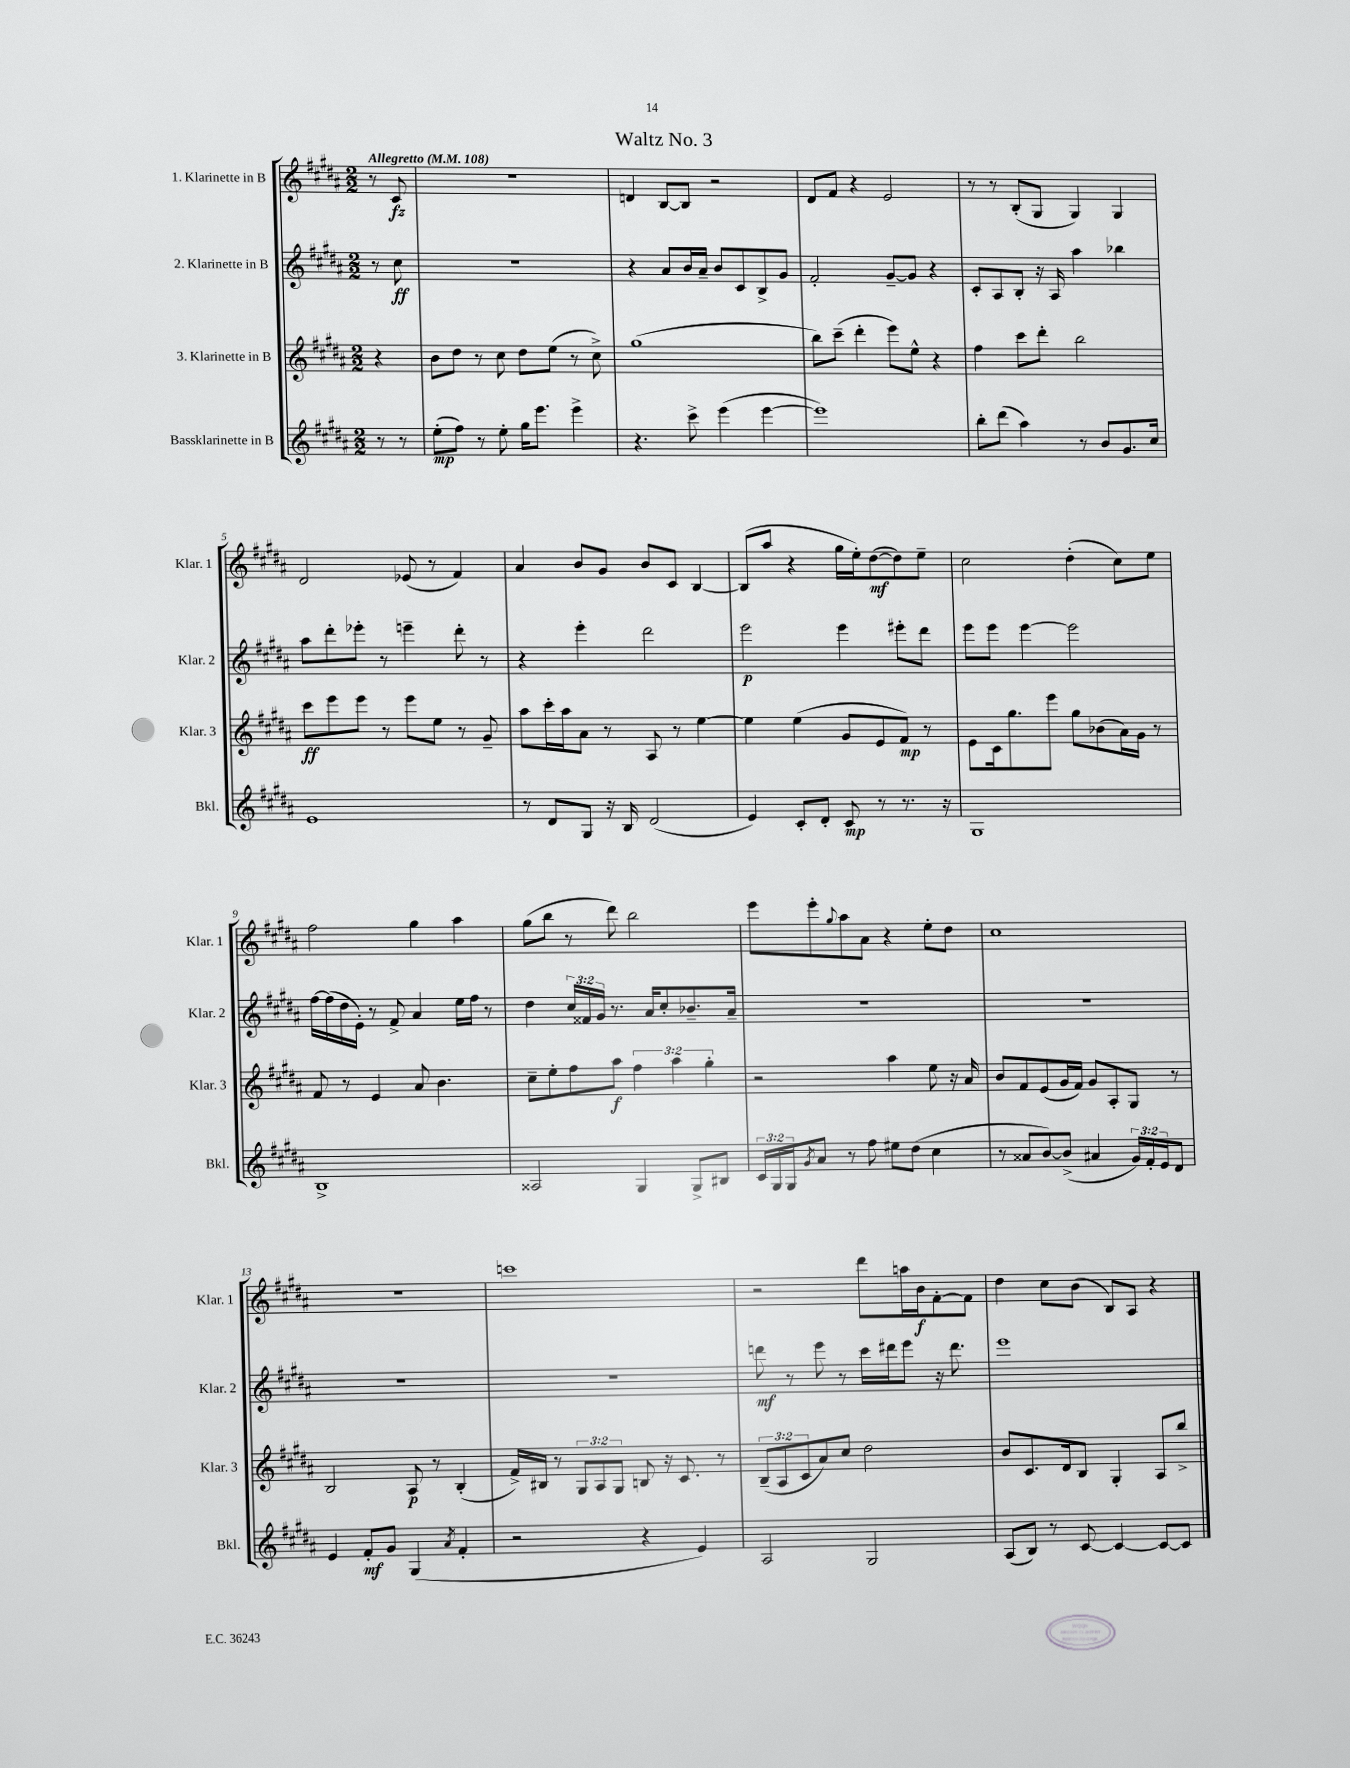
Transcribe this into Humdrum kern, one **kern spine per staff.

**kern	**dynam	**kern	**dynam	**kern	**dynam	**kern	**dynam
*part4	*part4	*part3	*part3	*part2	*part2	*part1	*part1
*staff4	*staff4	*staff3	*staff3	*staff2	*staff2	*staff1	*staff1
*I"Bassklarinette in B	*	*I"3. Klarinette in B	*	*I"2. Klarinette in B	*	*I"1. Klarinette in B	*
*I'Bkl.	*	*I'Klar. 3	*	*I'Klar. 2	*	*I'Klar. 1	*
*clefG2	*	*clefG2	*	*clefG2	*	*clefG2	*
*k[f#c#g#d#a#]	*	*k[f#c#g#d#a#]	*	*k[f#c#g#d#a#]	*	*k[f#c#g#d#a#]	*
*M2/2	*	*M2/2	*	*M2/2	*	*M2/2	*
*MM108	*	*MM108	*	*MM108	*	*MM108	*
=	=	=	=	=	=	=	=
!	!	!	!	!	!	!LO:TX:a:B:t=Allegretto	!
8r	.	4r	.	8r	.	8r	.
8r	.	.	.	8cc#\	ff	8c#/	fz
=1	=1	=1	=1	=1	=1	=1	=1
(8ee'\L	mp	8b\L	.	1r	.	1r	.
8ff#\J)	.	8dd#\J	.	.	.	.	.
8r	.	8r	.	.	.	.	.
8ee'\	.	8cc#\	.	.	.	.	.
16gg#\KL	.	8dd#\L	.	.	.	.	.
8.eee\J	.	.	.	.	.	.	.
.	.	(8ee\J	.	.	.	.	.
4eee^\	.	8r	.	.	.	.	.
.	.	8cc#^\)	.	.	.	.	.
=2	=2	=2	=2	=2	=2	=2	=2
4.r	.	(1gg#	.	4r	.	4dn/	.
.	.	.	.	8a#/L	.	[8B/L	.
8ccc#^\	.	.	.	16b/L	.	8B/J]	.
.	.	.	.	16a#~/JJ	.	.	.
(4eee\	.	.	.	8b/L	.	2r	.
.	.	.	.	8c#/	.	.	.
[4eee\	.	.	.	8B^/	.	.	.
.	.	.	.	8g#/J	.	.	.
=3	=3	=3	=3	=3	=3	=3	=3
1eee])	.	8bb\L)	.	2f#'/	.	8d#/L	.
.	.	(8ccc#~\J	.	.	.	8f#/J	.
.	.	4ddd#'\	.	.	.	4r	.
.	.	8eee\L)	.	[8g#~/L	.	2e/	.
.	.	8ee^^\J	.	8g#/J]	.	.	.
.	.	4r	.	4r	.	.	.
=4	=4	=4	=4	=4	=4	=4	=4
8bb'\L	.	4ff#\	.	8c#'/L	.	8r	.
(8ddd#\J	.	.	.	8A#/	.	8r	.
4aa#\)	.	8ccc#\L	.	8B'/J	.	(8B'/L	.
.	.	8ddd#'\J	.	16r	.	8G#/J	.
.	.	.	.	16A#/	.	.	.
8r	.	2bb\	.	4aa#\	.	4G#/)	.
8b/L	.	.	.	.	.	.	.
8.g#/	.	.	.	4bb-X\	.	4G#/	.
16cc#/Jk	.	.	.	.	.	.	.
!!LO:LB:g=z
=5	=5	=5	=5	=5	=5	=5	=5
1e	.	8ccc#\L	ff	8aa#\L	.	2d#/	.
.	.	8eee\	.	8ddd#'\	.	.	.
.	.	8eee\J	.	8eee-X'\J	.	.	.
.	.	8r	.	8r	.	.	.
.	.	8eee\L	.	4eeen~\	.	(8e-X/	.
.	.	8ee\J	.	.	.	8r	.
.	.	8r	.	8ddd#'\	.	4f#/)	.
.	.	8g#~/	.	8r	.	.	.
=6	=6	=6	=6	=6	=6	=6	=6
8r	.	8aa#\L	.	4r	.	4a#/	.
8d#/L	.	16ccc#'\L	.	.	.	.	.
.	.	16aa#\J	.	.	.	.	.
8G#/J	.	8a#\J	.	4eee'\	.	8b/L	.
16r	.	8r	.	.	.	8g#/J	.
16B/	.	.	.	.	.	.	.
(2d#/	.	8A#/	.	2ddd#\	.	8b/L	.
.	.	8r	.	.	.	8c#/J	.
.	.	[4ee\	.	.	.	[4B/	.
=7	=7	=7	=7	=7	=7	=7	=7
4e/)	.	4ee\]	.	2eee\	p	(8B/L]	.
.	.	.	.	.	.	8aa#/J	.
8c#'/L	.	(4ee\	.	.	.	4r	.
8d#'/J	.	.	.	.	.	.	.
8c#/	mp	8g#/L	.	4eee\	.	16gg#\LL	.
.	.	.	.	.	.	16ee'\J)	.
8r	.	8e/	.	.	.	([8dd#\	mf
8.r	.	8f#/J)	mp	8eee#X'\L	.	8dd#\])	.
.	.	8r	.	8ddd#\J	.	8ee~\J	.
16r	.	.	.	.	.	.	.
=8	=8	=8	=8	=8	=8	=8	=8
1G#	.	8e\L	.	8eee\L	.	2cc#\	.
.	.	16c#\k	.	8eee\J	.	.	.
.	.	8.gg#\	.	.	.	.	.
.	.	.	.	[4eee\	.	.	.
.	.	8eee\J	.	.	.	.	.
.	.	8gg#\L	.	2eee\]	.	(4dd#'\	.
.	.	(8b-X\	.	.	.	.	.
.	.	16a#\L)	.	.	.	8cc#\L)	.
.	.	16g#\JJ	.	.	.	.	.
.	.	8r	.	.	.	8ee\J	.
!!LO:LB:g=z
=9	=9	=9	=9	=9	=9	=9	=9
1B^	.	8f#/	.	[16ff#\LL	.	2ff#\	.
.	.	.	.	(16ff#\]	.	.	.
.	.	8r	.	16dd#\	.	.	.
.	.	.	.	16e'\JJ)	.	.	.
.	.	4e/	.	8r	.	.	.
.	.	.	.	8f#^/	.	.	.
.	.	8a#/	.	4a#/	.	4gg#\	.
.	.	4.b\	.	.	.	.	.
.	.	.	.	16ee\LL	.	4aa#\	.
.	.	.	.	16ff#\JJ	.	.	.
.	.	.	.	8r	.	.	.
=10	=10	=10	=10	=10	=10	=10	=10
2A##X/	.	8cc#~\L	.	4dd#\	.	(8gg#\L	.
.	.	8ee'\	.	.	.	8bb\J	.
.	.	8ff#\	.	24cc#/LL	.	8r	.
.	.	.	.	24f##X/	.	.	.
.	.	.	.	24g#/JJ	.	.	.
.	.	8aa#\J	f	8.r	.	8ddd#\)	.
4G#/	.	6ff#\	.	.	.	2bb\	.
.	.	.	.	16a#/KL	.	.	.
.	.	.	.	8cc#'/	.	.	.
.	.	6aa#\	.	.	.	.	.
8G#^/L	.	.	.	8.b-X~/	.	.	.
.	.	6gg#'\	.	.	.	.	.
8B#X/J	.	.	.	.	.	.	.
.	.	.	.	16a#~/Jk	.	.	.
=11	=11	=11	=11	=11	=11	=11	=11
24c#/LL	.	2r	.	1r	.	8eee\L	.
24G#/	.	.	.	.	.	.	.
24G#/J	.	.	.	.	.	.	.
8qg#/	.	.	.	.	.	.	.
8a#/J	.	.	.	.	.	8eee'\	.
.	.	.	.	.	.	8qqgg#/	.
8r	.	.	.	.	.	8aa#\	.
8ff#\	.	.	.	.	.	8a#\J	.
8ee#X\L	.	4aa#\	.	.	.	4r	.
(8dd#\J	.	.	.	.	.	.	.
4cc#\	.	8ee\	.	.	.	8ee'\L	.
.	.	16r	.	.	.	8dd#\J	.
.	.	16a#/	.	.	.	.	.
=12	=12	=12	=12	=12	=12	=12	=12
8r	.	8b/L	.	1r	.	1cc#	.
8a##X/L	.	8f#/	.	.	.	.	.
[8b/)	.	(8e/	.	.	.	.	.
(8b^/J]	.	16g#/L	.	.	.	.	.
.	.	16f#/JJ)	.	.	.	.	.
4a#X/	.	8g#/L	.	.	.	.	.
.	.	8A#'/	.	.	.	.	.
24g#/LL)	.	8G#/J	.	.	.	.	.
24f#'/	.	.	.	.	.	.	.
24e/J	.	.	.	.	.	.	.
8d#/J	.	8r	.	.	.	.	.
!!LO:LB:g=z
=13	=13	=13	=13	=13	=13	=13	=13
4e/	.	2B/	.	1r	.	1r	.
8f#'/L	mf	.	.	.	.	.	.
8g#/J	.	.	.	.	.	.	.
(4G#/	.	8A#/	p	.	.	.	.
.	.	8r	.	.	.	.	.
8qa#/	.	.	.	.	.	.	.
4f#'/	.	(4B'/	.	.	.	.	.
=14	=14	=14	=14	=14	=14	=14	=14
2r	.	16f#^/LL)	.	1r	.	1cccn	.
.	.	16B#X/JJ	.	.	.	.	.
.	.	8r	.	.	.	.	.
.	.	12G#/L	.	.	.	.	.
.	.	12A#/	.	.	.	.	.
.	.	12G#/J	.	.	.	.	.
4r	.	8Bn/	.	.	.	.	.
.	.	16r	.	.	.	.	.
.	.	8.c#/	.	.	.	.	.
4e/)	.	.	.	.	.	.	.
.	.	8r	.	.	.	.	.
=15	=15	=15	=15	=15	=15	=15	=15
2A#/	.	(12B~/L	.	8dddn\	mf	2r	.
.	.	12A#/	.	.	.	.	.
.	.	.	.	8r	.	.	.
.	.	12c#/	.	.	.	.	.
.	.	8a#/)	.	8eee\	.	.	.
.	.	8cc#/J	.	8r	.	.	.
2G#/	.	2dd#\	.	16ccc#\LL	.	8ddd#\L	.
.	.	.	.	16ddd#X\J	.	.	.
.	.	.	.	8eee\J	.	16aan\L	.
.	.	.	.	.	.	16b\J	f
.	.	.	.	16r	.	[8f#'\	.
.	.	.	.	8.ddd#\	.	.	.
.	.	.	.	.	.	8f#\J]	.
=16	=16	=16	=16	=16	=16	=16	=16
(8A#/L	.	8b/L	.	1eee	.	4dd#\	.
8B/J)	.	8.c#/	.	.	.	.	.
8r	.	.	.	.	.	8cc#\L	.
.	.	16d#/k	.	.	.	.	.
[8c#/	.	8B/J	.	.	.	(8b\J	.
4c#/_	.	4G#'/	.	.	.	8B/L)	.
.	.	.	.	.	.	8A#/J	.
8c#/L_	.	8A#/L	.	.	.	4r	.
8c#/J]	.	8bb^/J	.	.	.	.	.
==	==	==	==	==	==	==	==
*-	*-	*-	*-	*-	*-	*-	*-
